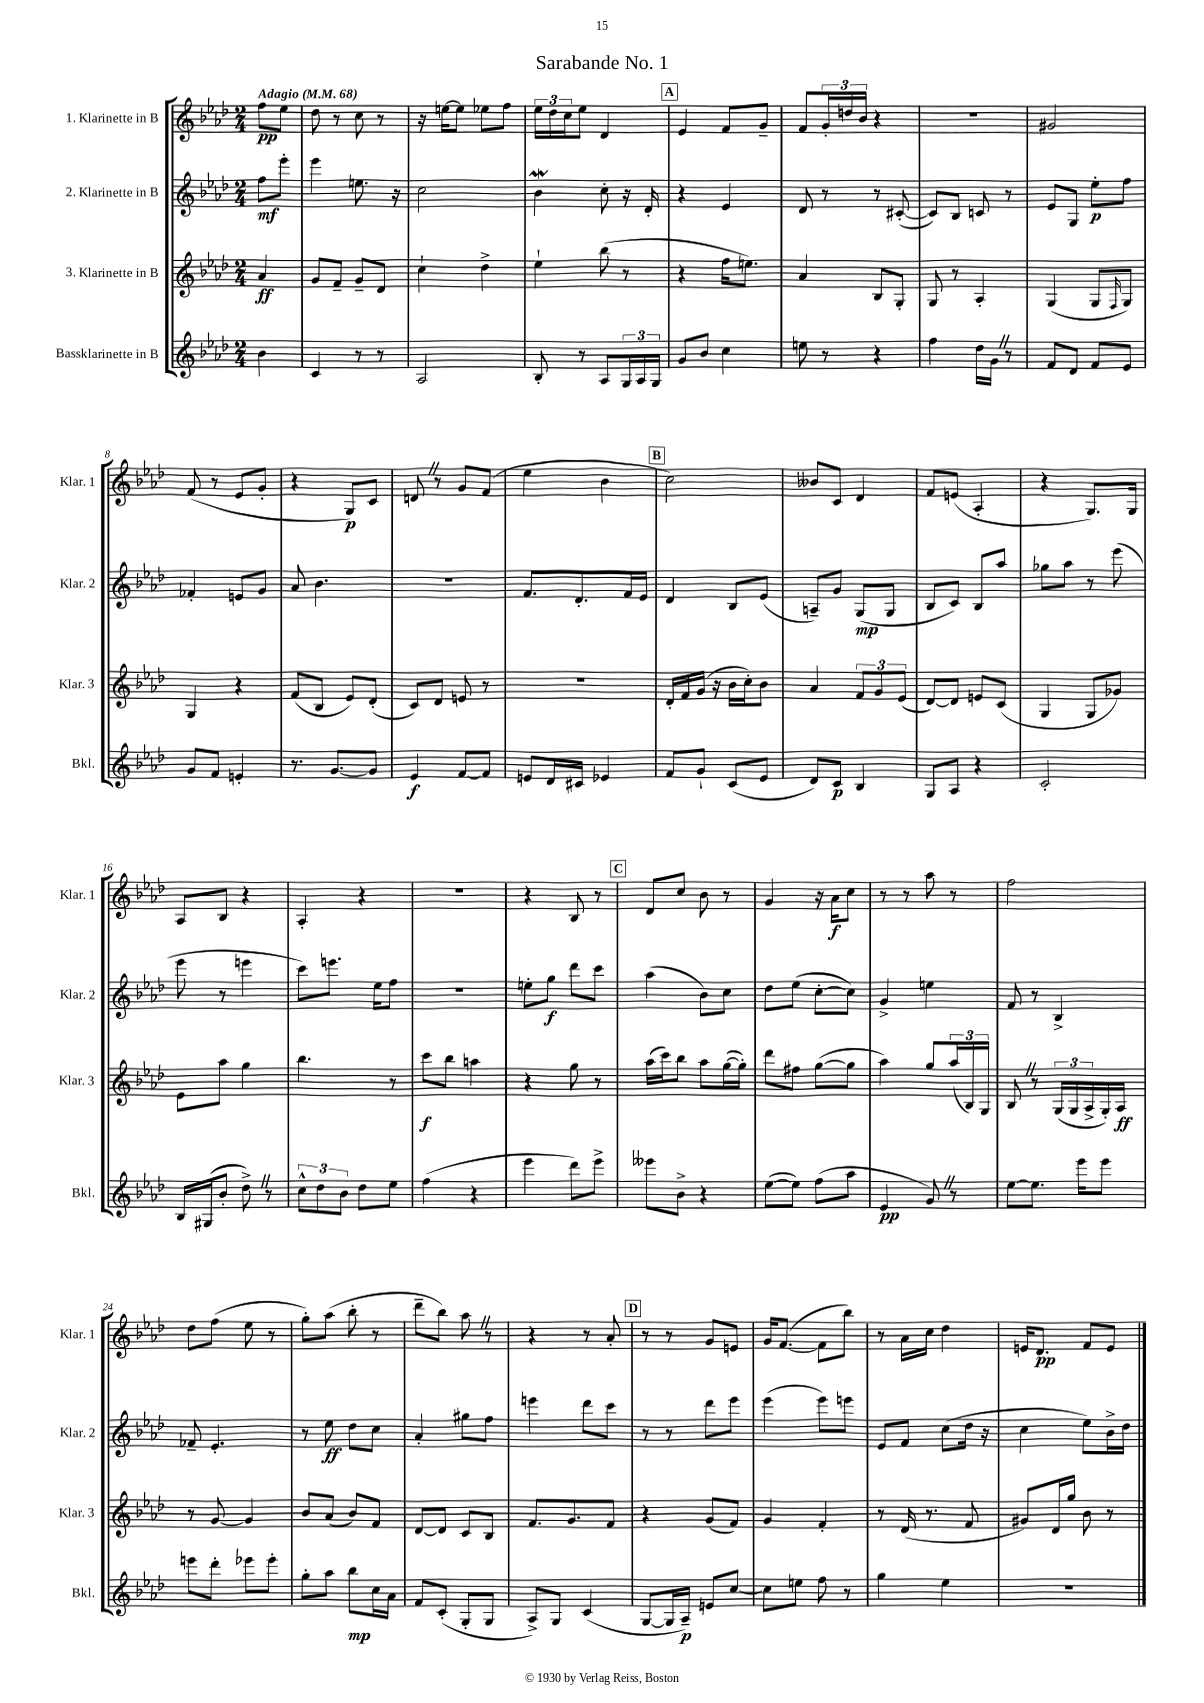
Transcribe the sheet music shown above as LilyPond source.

\header { title = "Sarabande No. 1" }
<<
\new StaffGroup <<
\new Staff = "s0" \with { instrumentName = "1. Klarinette in B" shortInstrumentName = "Klar. 1" } {
    \clef treble \key aes \major \numericTimeSignature \time 2/4 \partial 4 \tempo "Adagio" 4 = 68
    f''8\pp ees''8 |
    des''8 r8 c''8 r8 |
    r16 e''16~ e''8 ees''8 f''8 |
    \tuplet 3/2 { ees''16 des''16 c''16 } ees''8 des'4 |
    \mark \markup { \box "A" } ees'4 f'8 g'8-- |
    f'8 \tuplet 3/2 { g'16-. d''16 bes'16 } r4 |
    R2 |
    gis'2 |
    f'8( r8 ees'8 g'8-. |
    r4 g8\p) c'8 |
    d'8 \once \override BreathingSign.text = \markup { \musicglyph "scripts.caesura.straight" } \breathe r8 g'8 f'8( |
    ees''4 bes'4 |
    \mark \markup { \box "B" } c''2) |
    beses'8 c'8 des'4 |
    f'8 e'8( aes4-. |
    r4 g8.) g16 |
    aes8 bes8 r4 |
    aes4-. r4 |
    r2 |
    r4 bes8 r8 |
    \mark \markup { \box "C" } des'8 c''8 bes'8 r8 |
    g'4 r16 aes'16\f c''8 |
    r8 r8 aes''8 r8 |
    f''2 |
    des''8 f''8( ees''8 r8 |
    g''8-.) aes''8( bes''8-. r8 |
    des'''8-- bes''8) aes''8 \once \override BreathingSign.text = \markup { \musicglyph "scripts.caesura.straight" } \breathe r8 |
    r4 r8 aes'8-. |
    \mark \markup { \box "D" } r8 r8 g'8 e'8 |
    g'16 f'8.~( f'8 bes''8) |
    r8 aes'16 c''16 des''4 |
    e'16 des'8.\pp f'8 e'8 \bar "|." |
}
\new Staff = "s1" \with { instrumentName = "2. Klarinette in B" shortInstrumentName = "Klar. 2" } {
    \clef treble \key aes \major \numericTimeSignature \time 2/4 \partial 4
    f''8\mf ees'''8-. |
    ees'''4 e''8. r16 |
    c''2 |
    bes'4\mordent c''8-. r16 des'16-. |
    \mark \markup { \box "A" } r4 ees'4 |
    des'8 r8 r8 cis'8~-.( |
    cis'8) bes8 c'8 r8 |
    ees'8 g8 ees''8-.\p f''8 |
    fes'4-. e'8 g'8 |
    aes'8 bes'4. |
    R2 |
    f'8. des'8.-. f'16 ees'16 |
    \mark \markup { \box "B" } des'4 bes8 ees'8( |
    a8--) g'8 g8\mp( g8 |
    bes8 c'8) bes8 aes''8 |
    ges''8 aes''8 r8 ees'''8( |
    ees'''8 r8 e'''4 |
    c'''8) e'''8. ees''16 f''8 |
    R2 |
    e''8-. g''8\f des'''8 c'''8 |
    \mark \markup { \box "C" } aes''4( bes'8) c''8 |
    des''8 ees''8( c''8~-. c''8) |
    g'4-> e''4 |
    f'8 r8 bes4-> |
    fes'8-- ees'4.-. |
    r8 ees''8\ff des''8 c''8 |
    aes'4-. gis''8 f''8 |
    e'''4 des'''8 c'''8 |
    \mark \markup { \box "D" } r8 r8 des'''8 ees'''8 |
    ees'''4( ees'''8) e'''8 |
    ees'8 f'8 c''8( des''16 r16 |
    c''4 ees''8) bes'16-> des''16 \bar "|." |
}
\new Staff = "s2" \with { instrumentName = "3. Klarinette in B" shortInstrumentName = "Klar. 3" } {
    \clef treble \key aes \major \numericTimeSignature \time 2/4 \partial 4
    aes'4\ff |
    g'8 f'8-- g'8-- des'8 |
    c''4-! des''4-> |
    ees''4-! bes''8( r8 |
    \mark \markup { \box "A" } r4 f''16 e''8.) |
    aes'4 bes8 g8-. |
    g8 r8 aes4-. |
    g4( g8 \grace { f16 } g8) |
    g4 r4 |
    f'8( bes8 ees'8) des'8-.( |
    c'8) des'8 e'8 r8 |
    r2 |
    \mark \markup { \box "B" } des'16-. f'16 g'16( r16 bes'16 c''16-.) bes'8 |
    aes'4 \tuplet 3/2 { f'8 g'8 ees'8( } |
    des'8~) des'8 e'8 c'8( |
    g4 g8 ges'8) |
    ees'8 aes''8 g''4 |
    bes''4. r8 |
    c'''8\f bes''8 a''4 |
    r4 g''8 r8 |
    \mark \markup { \box "C" } aes''16( c'''16) bes''8 aes''8 g''16~( g''16-.) |
    des'''8 fis''8 g''8~( g''8 |
    aes''4) g''8 \tuplet 3/2 { aes''16( bes16) g16 } |
    bes8 \once \override BreathingSign.text = \markup { \musicglyph "scripts.caesura.straight" } \breathe r8 \tuplet 3/2 { g16( g16 aes16-> } g16-.) aes16\ff |
    r8 g'8~ g'4 |
    bes'8 aes'8( bes'8) f'8 |
    des'8~ des'8 c'8 bes8 |
    f'8. g'8. f'8 |
    \mark \markup { \box "D" } r4 g'8( f'8) |
    g'4 f'4-. |
    r8 des'16( r8. f'8 |
    gis'8) des'16 g''16 bes'8 r8 \bar "|." |
}
\new Staff = "s3" \with { instrumentName = "Bassklarinette in B" shortInstrumentName = "Bkl." } {
    \clef treble \key aes \major \numericTimeSignature \time 2/4 \partial 4
    bes'4 |
    c'4 r8 r8 |
    aes2 |
    bes8-. r8 aes8 \tuplet 3/2 { g16 aes16 g16 } |
    \mark \markup { \box "A" } g'8 bes'8 c''4 |
    e''8 r8 r4 |
    f''4 des''16 g'16 \once \override BreathingSign.text = \markup { \musicglyph "scripts.caesura.straight" } \breathe r8 |
    f'8 des'8 f'8 ees'8 |
    g'8 f'8 e'4-. |
    r8. g'8.~ g'8 |
    ees'4\f f'8~ f'8 |
    e'8 des'16 cis'16 ees'4 |
    \mark \markup { \box "B" } f'8 g'8-! c'8( ees'8 |
    des'8) c'8\p bes4 |
    g8 aes8 r4 |
    c'2-. |
    bes16 gis16( bes'8-. des''8->) \once \override BreathingSign.text = \markup { \musicglyph "scripts.caesura.straight" } \breathe r8 |
    \tuplet 3/2 { c''8-^ des''8 bes'8 } des''8 ees''8 |
    f''4( r4 |
    ees'''4 des'''8) ees'''8-> |
    \mark \markup { \box "C" } eeses'''8 bes'8-> r4 |
    ees''8~( ees''8) f''8( aes''8 |
    ees'4\pp g'8) \once \override BreathingSign.text = \markup { \musicglyph "scripts.caesura.straight" } \breathe r8 |
    ees''8~ ees''8. ees'''16 ees'''8 |
    e'''8 des'''8-. ees'''8 ees'''8-. |
    g''8-. aes''8 bes''8\mp c''16 aes'16 |
    f'8 c'8-.( g8-. g8 |
    aes8->) g8 c'4( |
    \mark \markup { \box "D" } g8~ g16 aes16--\p) e'8 c''8~ |
    c''8 e''8 f''8 r8 |
    g''4 ees''4 |
    r2 \bar "|." |
}
>>
>>
